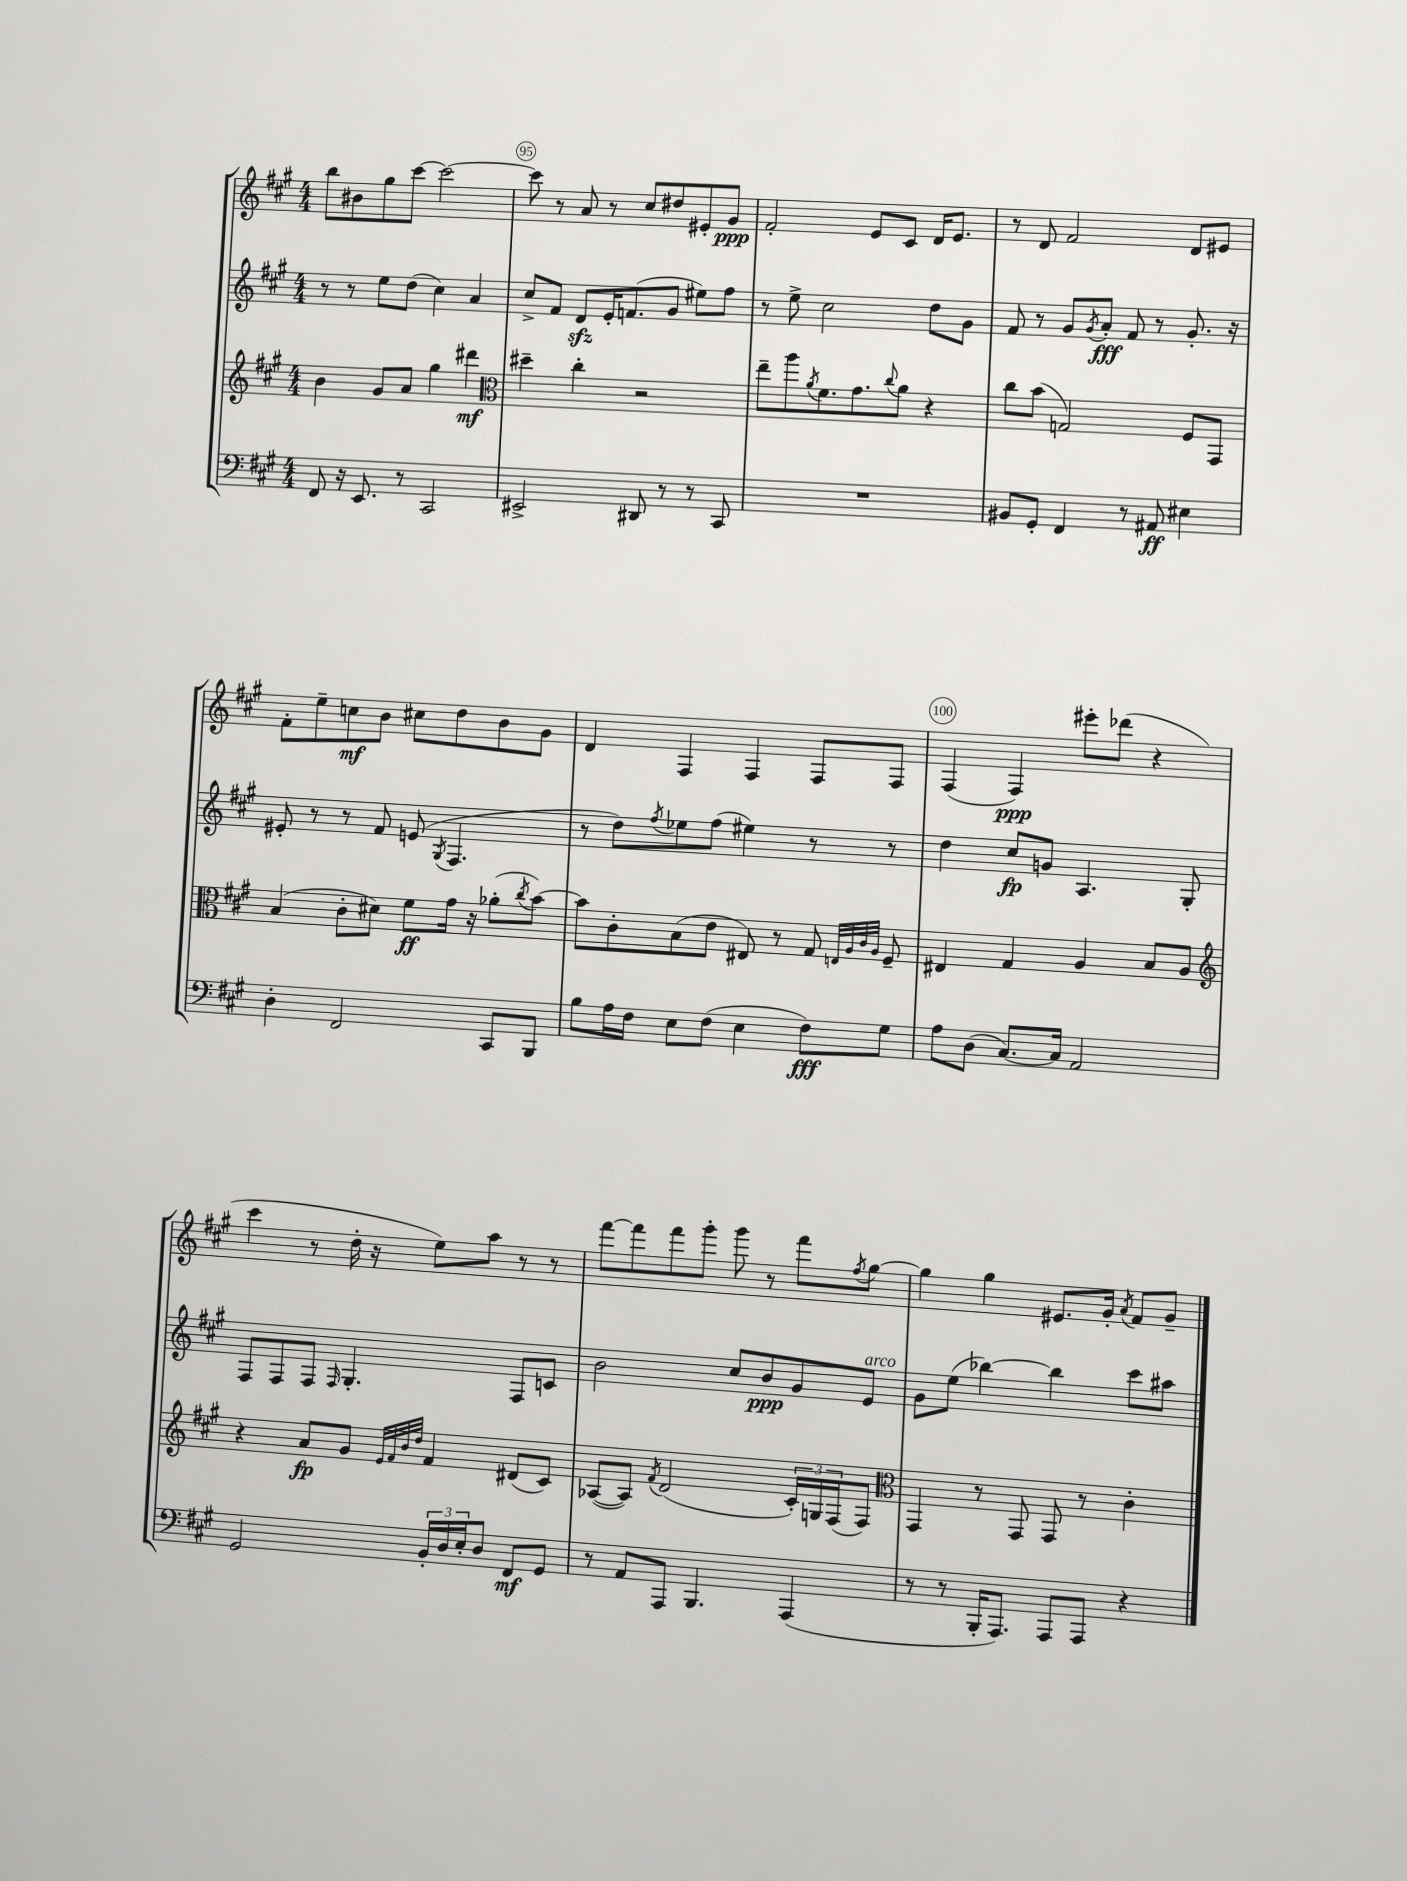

**kern	**kern	**kern	**kern
*staff4	*staff3	*staff2	*staff1
*clefF4	*clefG2	*clefG2	*clefG2
*k[f#c#g#]	*k[f#c#g#]	*k[f#c#g#]	*k[f#c#g#]
*M4/4	*M4/4	*M4/4	*M4/4
8FF#/	4b\	8r	8bb\L
16r	.	8r	8b#\
8.EE/	.	.	.
.	8g#/L	8ee\L	8gg#\
8r	8a/J	(8dd\J	[8ccc#\J
2CC#/	4gg#\	4cc#\)	2ccc#\_
.	4ddd#\	4a/	.
=	=	=	=
*	*clefC3	*	*
2EE#^/	4dd#~\	8cc#^/L	8ccc#\]
.	.	8f#/J	8r
.	4cc#'\	8d/L	8a/
.	.	16e'/K	8r
.	.	(8.f/	.
8DD#/	2r	.	8cc#/L
8r	.	8g#/J	8dd#/
8r	.	8ee#\L)	8e#'/
8CC#/	.	8ff#\J	8g#/J
=	=	=	=
1r	8ee~\L	8r	2f#'/
.	8aa\	8ee^\	.
.	8qa/	.	.
.	8.f#\	2cc#\	.
.	8.g#\	.	.
.	.	.	8e/L
.	8qqcc#/	.	.
.	8a\J	.	8c#/J
.	4r	8dd\L	16d/LK
.	.	.	8.e/J
.	.	8g#\J	.
=	=	=	=
8BB#/L	8cc#\L	8f#/	8r
8GG#'/J	(8b\J	8r	8d/
4FF#/	2G/)	8g#/L	2f#/
.	.	8qg#/	.
.	.	8a'/J	.
8r	.	8f#/	.
8AA#/	.	8r	.
4E#\	8F#/L	8.g#'/	8d/L
.	8GG#/J	.	8e#/J
.	.	16r	.
=	=	=	=
4D'\	(4B/	8e#'/	8f#'\L
.	.	8r	8ee~\
2FF#/	8c#'\L	8r	8cc\
.	8d#\J)	8f#/	8b\J
.	8f#\L	(8e/	8cc#\L
.	.	8qG#/	.
.	16g#\Jk	4.F#/	8dd\
.	16r	.	.
8CC#/L	(8a-'\L	.	8b\
.	8qcc#/	.	.
8BBB/J	[8b\J)	.	8g#\J
=	=	=	=
8B\L	8b\]L	8r	4d/
16A\L	8c#'\	8dd\L)	.
16F#\JJ	.	.	.
.	.	8qff#/	.
8E\L	(8B\	8ee-\	4F#/
(8F#\J	8e\J	(8ff#\J	.
4E\	8E#/)	4ee#\)	4F#/
.	8r	.	.
8F#\L)	8G#/	8r	8F#/L
.	32qqE/LLL	.	.
.	32qqA/	.	.
.	32qqc#/	.	.
.	32qqA/JJJ	.	.
8G#\J	8F#~/	8r	8F#/J
=	=	=	=
8A\L	4E#/	4dd\	(4F#/
(8D\J	.	.	.
[8.C#/L)	4G#/	8cc#/L	4F#/)
.	.	8g/J	.
16C#/]Jk	.	.	.
2AA/	4A/	4.A/	8eee#'\L
.	.	.	(8ddd-\J
.	8B/L	.	4r
.	8A/J	8G#'/	.
=	=	=	=
*	*clefG2	*	*
2GG#/	4r	8F#/L	4ccc#\
.	.	8F#/	.
.	8a/L	8F#/J	8r
.	.	16qqF#/	.
.	8g#/J	4.G#'/	16dd'\
.	.	.	16r
.	32qqe/LLL	.	.
.	32qqf#/	.	.
.	32qqb/	.	.
.	32qqdd/JJJ	.	.
24BB'/LL	4f#/	.	8ee\L)
24D/	.	.	.
24E'/J	.	.	.
8D/J	.	.	8aa\J
8FF#/L	(8d#/L	8F#/L	8r
8GG#/J	8c#/J)	8c/J	8r
=	=	=	=
8r	([8A-/L	2b\	[8fff#\L
8AA/L	8A-/]J)	.	8fff#\]
.	8qf#/	.	.
8AAA/J	(2d/	.	8fff#\
4.BBB/	.	.	8ggg#'\J
.	.	8cc#/L	8ggg#\
.	.	8b/	8r
(4AAA/	24c#'/LL)	8g#/	8fff#\L
.	24G/	.	.
.	(24F#/J	.	.
.	.	.	8qff#/
.	8F#/J)	8e/J	[8gg#\J
=	=	=	=
*	*clefC3	*	*
8r	4GG#/	8g#\L	4gg#\]
8r	.	(8ee\J	.
16BBB'/LK	8r	[4bb-\)	4gg#\
8.AAA/J)	.	.	.
.	8GG#/	.	.
8AAA/L	8GG#/	4bb-\]	8.e#/L
8AAA/J	8r	.	.
.	.	.	16g#'/Jk
.	.	.	8qa/
4r	4c#'\	8ccc#\L	8f#/L
.	.	8aa#\J	8g#~/J
==	==	==	==
*-	*-	*-	*-
